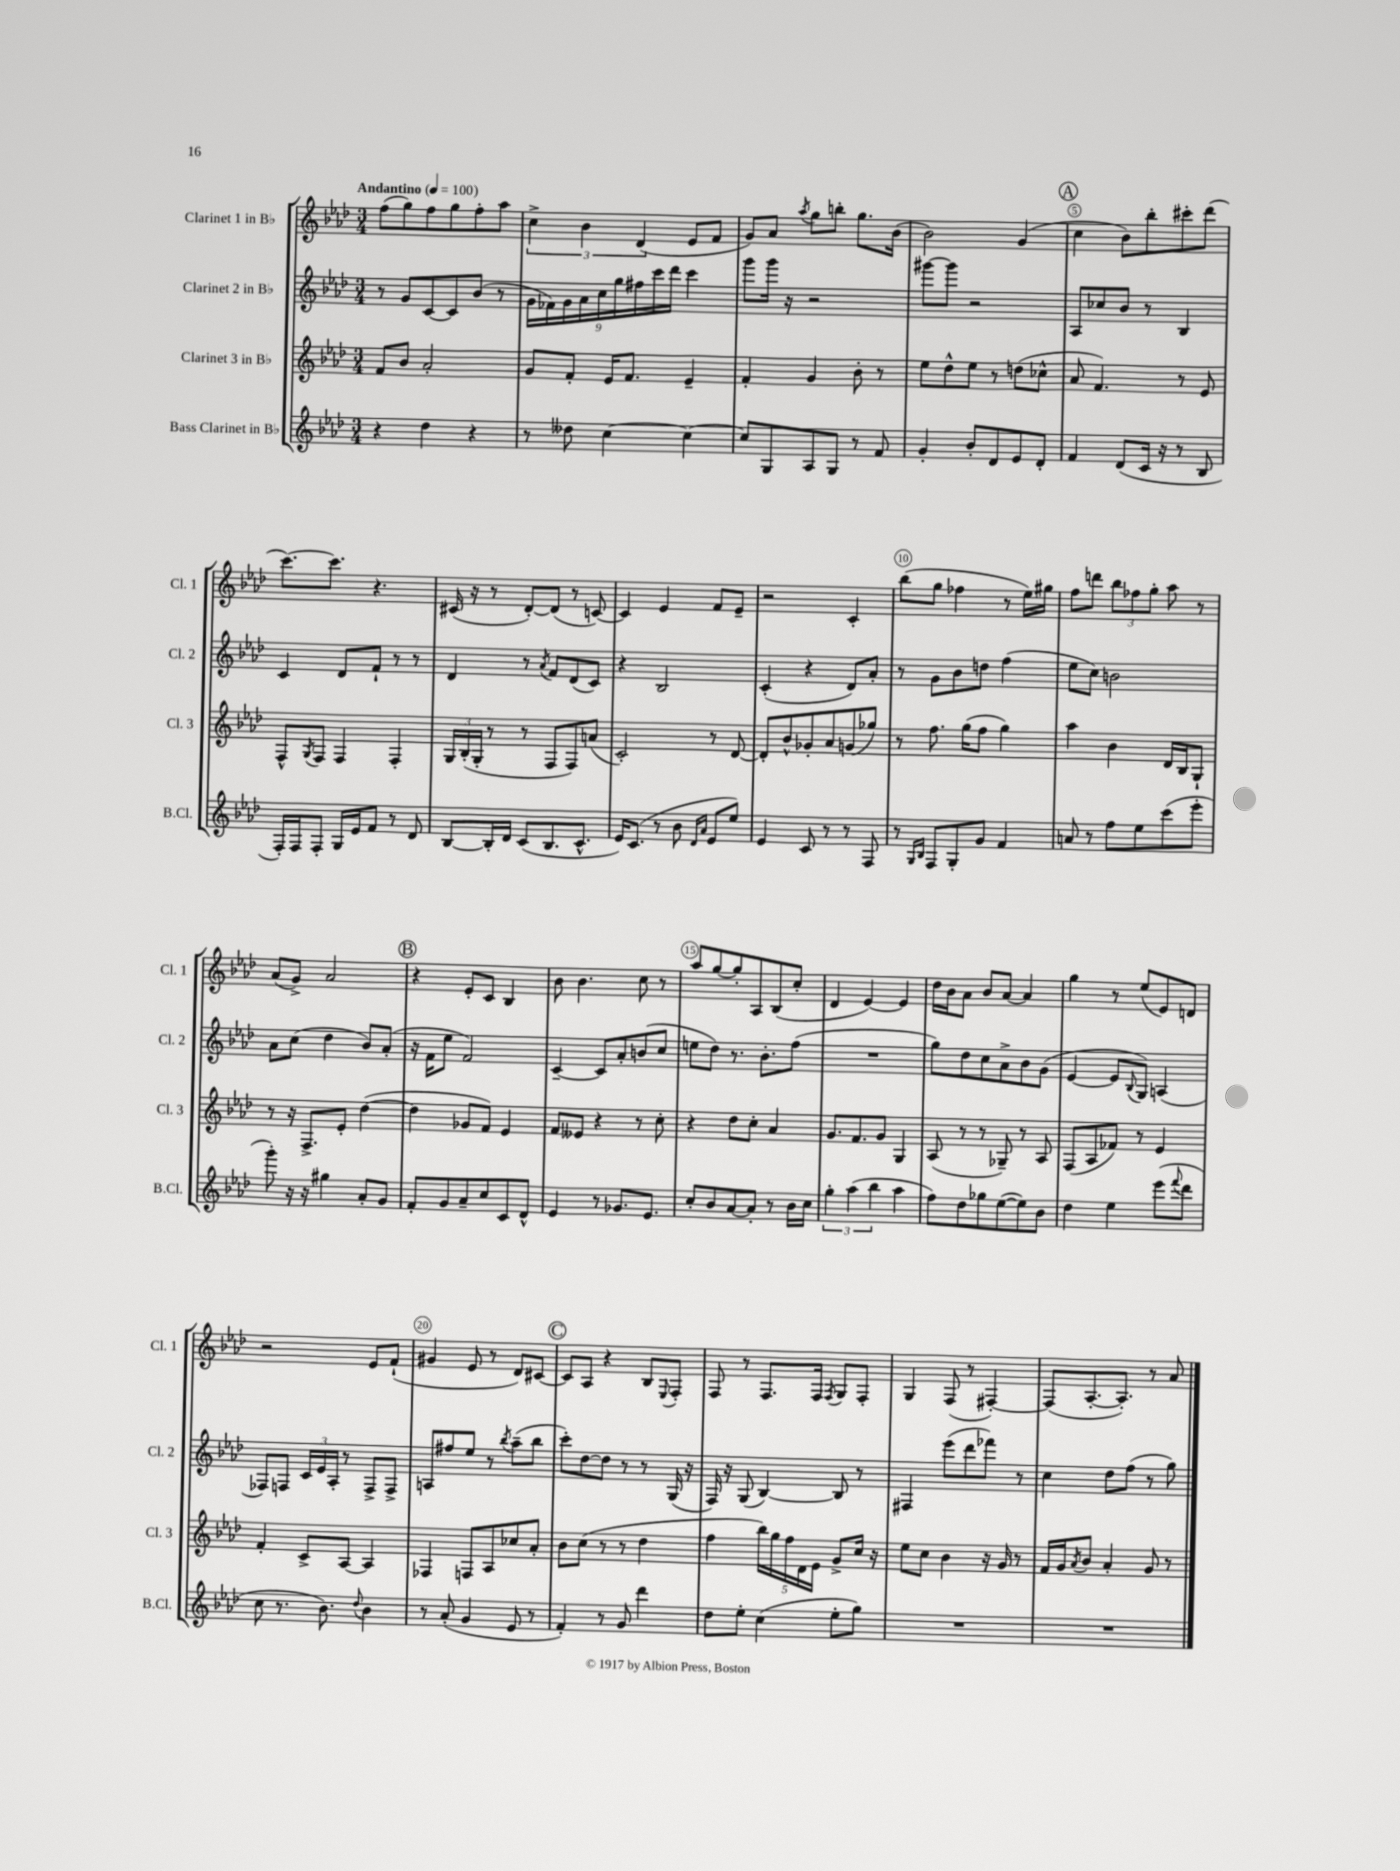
<<
\new StaffGroup <<
\new Staff = "s0" \with { instrumentName = "Clarinet 1 in Bb" shortInstrumentName = "Cl. 1" } {
    \clef treble \key aes \major \numericTimeSignature \time 3/4 \tempo "Andantino" 4 = 100
    f''8( g''8) f''8 g''8 f''8-. aes''8 |
    \tuplet 3/2 { c''4-> bes'4 des'4( } ees'8 f'8 |
    g'8) aes'8 \acciaccatura { aes''8 } g''8 b''8-. g''8. bes'16( |
    bes'2) g'4( |
    \mark \markup { \circle "A" } c''4 bes'8) bes''8-. cis'''8-. des'''8( |
    c'''8.~) c'''8. r4. |
    cis'16( r16 r8 des'8~-.) des'8( r8 c'8~) |
    c'4 ees'4 f'8 ees'8-- |
    r2 c'4-. |
    bes''8( g''8 fes''4 r8 ees''16) gis''16 |
    f''8 d'''8 \tuplet 3/2 { bes''8 fes''8 g''8-. } aes''8 r8 |
    aes'8( g'8->) aes'2 |
    \mark \markup { \circle "B" } r4 ees'8-. c'8 bes4 |
    bes'8 bes'4. c''8 r8 |
    aes''8 g''8~ g''8-. aes8 bes8( c''8-. |
    des'4 ees'4~) ees'4 |
    des''16 bes'16 aes'8 bes'8 aes'8~ aes'4 |
    g''4 r8 ees''8( ees'8) d'8 |
    r2 ees'8 f'8-!( |
    gis'4 ees'8 r8 des'8) cis'8~ |
    \mark \markup { \circle "C" } cis'8 aes8 r4 bes8 \appoggiatura { ees8 } f8-. |
    f8 r8 f8. f16 \acciaccatura { f8 } g8 f8-. |
    g4 f8( r8 fis4~-.) |
    fis8( aes8.~-. aes8.-.) r8 aes'8 \bar "|." |
}
\new Staff = "s1" \with { instrumentName = "Clarinet 2 in Bb" shortInstrumentName = "Cl. 2" } {
    \clef treble \key aes \major \numericTimeSignature \time 3/4
    r8 g'8 c'8~ c'8 bes'8( r8 |
    \tuplet 9/8 { g'16 fes'16) g'16 aes'16 c''16 g''16 fis''16 c'''16 des'''16 } c'''4 |
    g'''8 g'''16 r16 r2 |
    gis'''8~ gis'''8 r2 |
    \mark \markup { \circle "A" } aes8 ces''8 bes'8 r8 bes4 |
    c'4 des'8 f'8-! r8 r8 |
    des'4 r8 \acciaccatura { aes'8 } f'8 des'8( c'8) |
    r4 bes2 |
    c'4-.( r4 des'8) aes'8-. |
    r8 g'8 bes'8 d''8 f''4( |
    ees''8 c''8) b'2 |
    aes'8 c''8( des''4 bes'8) aes'8-.( |
    \mark \markup { \circle "B" } r16 f'16 ees''8 f'2) |
    c'4~-- c'8 aes'8-. b'8( c''8 |
    e''8 des''8) r8. bes'8.-. f''8( |
    R2. |
    g''8) des''8 c''8 aes'8-> bes'8 g'8( |
    ees'4~ ees'8 \appoggiatura { bes8 } g8) a4( |
    fes8) f8 \tuplet 3/2 { c'16 ees'16 aes16-. } r8 f8-> f8-> |
    a8 fis''8 ees''8 r8 \acciaccatura { bes''8 } aes''8--( bes''8 |
    \mark \markup { \circle "C" } c'''8-.) des''8~ des''8 r8 r8 g16( r16 |
    f16) r16 g8( bes4~) bes8 r8 |
    fis4 ees'''8( des'''8 fes'''8) r8 |
    c''4 des''8 f''8( r8 g''8) \bar "|." |
}
\new Staff = "s2" \with { instrumentName = "Clarinet 3 in Bb" shortInstrumentName = "Cl. 3" } {
    \clef treble \key aes \major \numericTimeSignature \time 3/4
    f'8 bes'8 aes'2-. |
    g'8 f'8-. ees'16 f'8. ees'4-- |
    f'4-. g'4 bes'8-. r8 |
    ees''8 des''8-^ ees''8 r8 d''8( ces''8-^ |
    \mark \markup { \circle "A" } aes'8 f'4.) r8 ees'8 |
    f8-^ \acciaccatura { g8 } f8 f4 f4-. |
    \tuplet 3/2 { g16 bes16-.( g16-. } r8 r8 f8 f8) a'8( |
    c'2-.) r8 des'8~ |
    des'8-. bes'8-^ ges'8-. aes'8 g'8( ges''8) |
    r8 f''8. g''16( f''8 g''4) |
    aes''4 bes'4 des'16 bes16 g8-! |
    r8 r16 f8.-> ees'8-. des''4~( |
    \mark \markup { \circle "B" } des''4 ges'8 f'8) ees'4 |
    f'8 eeses'8 r4 r8 c''8-. |
    r4 des''8 c''8-. aes'4 |
    g'8. f'8. g'8 g4 |
    aes8( r8 r8 ges8--) r8 aes8 |
    f8( aes8 fes'8) r8 ees'4 |
    f'4-. c'8-> aes8~ aes4 |
    fes4 f8 aes8 ces''8 aes'8-. |
    \mark \markup { \circle "C" } bes'8 c''8( r8 r8 des''4 |
    f''4 \tuplet 5/4 { bes''16) g''16 f''16 des'16 ees'16 } g'8-> c''16 r16 |
    ees''8 c''8 bes'4 r16 g'16 r8 |
    f'16 g'16 \acciaccatura { aes'8 } bes'8 aes'4-. g'8 r8 \bar "|." |
}
\new Staff = "s3" \with { instrumentName = "Bass Clarinet in Bb" shortInstrumentName = "B.Cl." } {
    \clef treble \key aes \major \numericTimeSignature \time 3/4
    r4 des''4 r4 |
    r8 deses''8 c''4~ c''4~ |
    c''8 g8 aes8 g8 r8 f'8 |
    g'4-. bes'8-. des'8 ees'8 des'8-. |
    \mark \markup { \circle "A" } f'4 des'8( c'16 r16 r8 bes8 |
    f16-.) f16 f8-. g16 ees'16 f'8 r8 des'8 |
    bes8~ bes16-. des'16 c'8( bes8. c'8.-^ |
    ees'16) c'8.( r8 bes'8 \grace { des'16 aes'16 } ees'8 ees''8) |
    ees'4 c'8 r8 r8 f8 |
    r8 \grace { g16 bes16 } f8 g8-. g'8 f'4 |
    a'8 r8 f''8 ees''8 c'''8( ees'''8-. |
    g'''8-.) r16 r16 gis''4 aes'8-. g'8 |
    \mark \markup { \circle "B" } f'8-. g'8 aes'8-- c''8 c'8 des'8-^ |
    ees'4 r8 ges'8. ees'8. |
    c''8-. bes'8 aes'8~ aes'8-. r8 bes'16 c''16 |
    \tuplet 3/2 { g''4-. aes''4( bes''4 } aes''4 |
    f''8) des''8 ges''8 ees''8~( ees''8) bes'8 |
    des''4 ees''4 ees'''8( \appoggiatura { f'''8 } des'''8 |
    c''8 r8. bes'8.) \appoggiatura { des''8 } bes'4 |
    r8 aes'8-.( g'4 ees'8 r8 |
    \mark \markup { \circle "C" } f'4-.) r8 g'8 des'''4 |
    des''8 ees''8-. c''4( ees''8-. g''8) |
    R2. |
    R2. \bar "|." |
}
>>
>>
\layout { \context { \Score \override BarNumber.break-visibility = ##(#f #t #t) barNumberVisibility = #(every-nth-bar-number-visible 5) \override BarNumber.stencil = #(make-stencil-circler 0.1 0.3 ly:text-interface::print) } }
